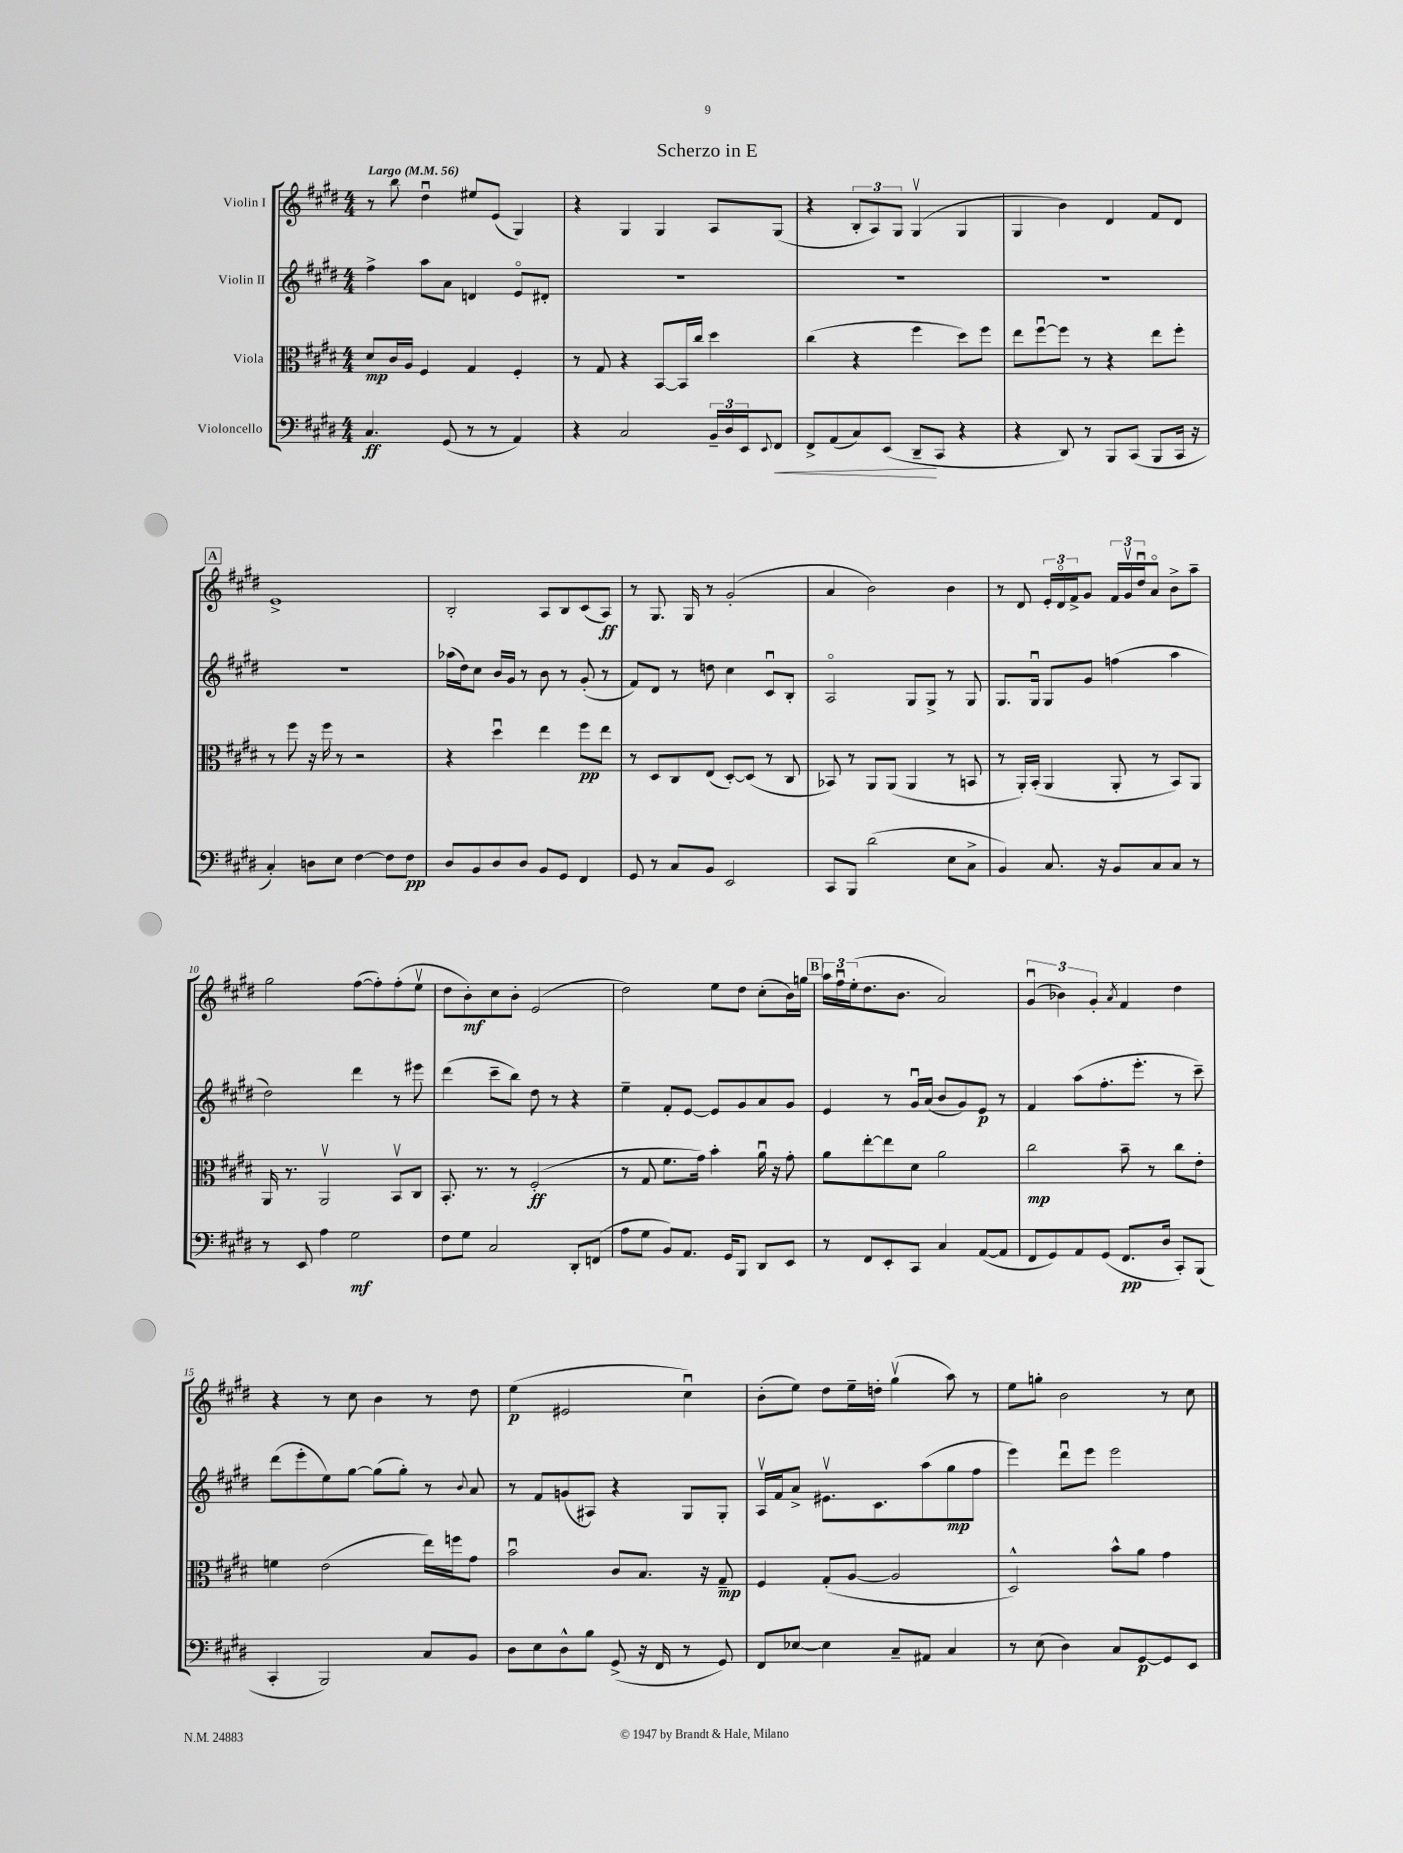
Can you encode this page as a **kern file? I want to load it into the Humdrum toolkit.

**kern	**dynam	**kern	**dynam	**kern	**dynam	**kern	**dynam
*part4	*part4	*part3	*part3	*part2	*part2	*part1	*part1
*staff4	*staff4	*staff3	*staff3	*staff2	*staff2	*staff1	*staff1
*I"Violoncello	*	*I"Viola	*	*I"Violin II	*	*I"Violin I	*
*clefF4	*	*clefC3	*	*clefG2	*	*clefG2	*
*k[f#c#g#d#]	*	*k[f#c#g#d#]	*	*k[f#c#g#d#]	*	*k[f#c#g#d#]	*
*M4/4	*	*M4/4	*	*M4/4	*	*M4/4	*
*MM56	*	*MM56	*	*MM56	*	*MM56	*
=1	=1	=1	=1	=1	=1	=1	=1
!	!	!	!	!	!	!LO:TX:a:B:t=Largo	!
4.C#/	ff	8d#/L	mp	4ff#^\	.	8r	.
.	.	16c#/L	.	.	.	8bb\	.
.	.	16A/JJ	.	.	.	.	.
.	.	4F#/	.	8aa\L	.	4dd#u\	.
(8GG#/	.	.	.	8a\J	.	.	.
8r	.	4G#/	.	4dn/	.	8ee#X/L	.
8r	.	.	.	.	.	(8e/J	.
4AA/)	.	4F#'/	.	8e/L	.	4G#/)	.
.	.	.	.	8d#X'/J	.	.	.
=2	=2	=2	=2	=2	=2	=2	=2
4r	.	8r	.	1r	.	4r	.
.	.	8G#/	.	.	.	.	.
2C#/	.	4r	.	.	.	4G#/	.
.	.	[8BB/L	.	.	.	4G#/	.
.	.	16BB/L]	.	.	.	.	.
.	.	16cc#/JJ	.	.	.	.	.
24BB~/LL	.	4dd#\	.	.	.	8A/L	.
24D#/	.	.	.	.	.	.	.
24EE/J	.	.	.	.	.	.	.
8qqEE/	.	.	.	.	.	.	.
!	!LO:HP:b	!	!	!	!	!	!
8FF#/J	<	.	.	.	.	(8G#/J	.
=3	=3	=3	=3	=3	=3	=3	=3
8FF#^/L	.	(4cc#\	.	1r	.	4r	.
(8AA/	.	.	.	.	.	.	.
8C#/)	.	4r	.	.	.	12B'/L	.
.	.	.	.	.	.	12A/)	.
(8EE/J	.	.	.	.	.	.	.
.	.	.	.	.	.	12G#/J	.
8DD#~/L	.	4ff#\	.	.	.	(4G#v/	.
8CC#/J	[	.	.	.	.	.	.
4r	.	8dd#\L)	.	.	.	4G#/	.
.	.	8ff#\J	.	.	.	.	.
=4	=4	=4	=4	=4	=4	=4	=4
4r	.	8ee\L	.	1r	.	4G#/	.
.	.	[8ff#u\	.	.	.	.	.
8DD#/)	.	8ff#\J]	.	.	.	4b\)	.
8r	.	8r	.	.	.	.	.
8BBB/L	.	4r	.	.	.	4d#/	.
(8CC#/J	.	.	.	.	.	.	.
8BBB/L	.	8ee\L	.	.	.	8f#/L	.
16CC#/Jk	.	8ff#'\J	.	.	.	8d#/J	.
16r	.	.	.	.	.	.	.
!!LO:LB:g=z
!!LO:REH:place=s1:t=A
=5	=5	=5	=5	=5	=5	=5	=5
4C#'/)	.	8r	.	1r	.	1e^	.
.	.	8ff#\	.	.	.	.	.
8Dn\L	.	16r	.	.	.	.	.
.	.	16ff#\	.	.	.	.	.
8E\J	.	8r	.	.	.	.	.
[4F#\	.	2r	.	.	.	.	.
8F#\L]	.	.	.	.	.	.	.
8F#\J	pp	.	.	.	.	.	.
=6	=6	=6	=6	=6	=6	=6	=6
8D#/L	.	4r	.	(16aa-X\LL	.	2B'/	.
.	.	.	.	16dd#\J)	.	.	.
8BB/	.	.	.	8cc#\J	.	.	.
8D#/	.	4dd#u\	.	16b/LL	.	.	.
.	.	.	.	16g#/JJ	.	.	.
8D#/J	.	.	.	8r	.	.	.
8BB/L	.	4ee\	.	8b\	.	8A/L	.
8GG#/J	.	.	.	8r	.	8B/	.
4FF#/	.	8ff#\L	pp	(8g#'/	.	(8c#/	.
.	.	8ee\J	.	8r	.	8A/J)	ff
=7	=7	=7	=7	=7	=7	=7	=7
8GG#/	.	8r	.	8f#/L)	.	8r	.
8r	.	8D#/L	.	8d#/J	.	8.G#/	.
8C#/L	.	8C#/	.	8r	.	.	.
.	.	.	.	.	.	16G#/	.
8BB/J	.	(8E/J	.	8ddn\	.	8r	.
2EE/	.	[8D#'/L)	.	4cc#\	.	(2g#'/	.
.	.	(8D#/J]	.	.	.	.	.
.	.	8r	.	8c#u/L	.	.	.
.	.	8C#/	.	8B'/J	.	.	.
=8	=8	=8	=8	=8	=8	=8	=8
8CC#/L	.	8BB-X/)	.	2A/	.	4a/	.
8BBB/J	.	8r	.	.	.	.	.
(2d#\	.	8AA/L	.	.	.	2b\)	.
.	.	(8AA/J	.	.	.	.	.
.	.	4AA/	.	8G#/L	.	.	.
.	.	.	.	8G#^/J	.	.	.
8E\L	.	8r	.	8r	.	4b\	.
8C#^\J	.	8BBn/	.	8G#/	.	.	.
=9	=9	=9	=9	=9	=9	=9	=9
4BB/)	.	8r	.	8.G#/L	.	8r	.
.	.	16AA'/LL)	.	.	.	8d#/	.
.	.	(16BB'/JJ	.	16G#u/Jk	.	.	.
8.C#/	.	4AA/	.	8G#/L	.	24e'/LL	.
.	.	.	.	.	.	24d#/	.
.	.	.	.	.	.	24f#^/J	.
.	.	.	.	8g#/J	.	8g#/J	.
16r	.	.	.	.	.	.	.
8BB/L	.	8AA'/	.	(4ffn\	.	24f#/LL	.
.	.	.	.	.	.	24g#v/	.
.	.	.	.	.	.	24dd#u/J	.
8C#/	.	8r	.	.	.	8a/J	.
8C#/J	.	8BB/L)	.	4aa\	.	8b^\L	.
8r	.	8AA/J	.	.	.	8aa~\J	.
!!LO:LB:g=z
=10	=10	=10	=10	=10	=10	=10	=10
8r	.	16AA/	.	2dd#\)	.	2gg#\	.
.	.	8.r	.	.	.	.	.
8EE/	.	.	.	.	.	.	.
4A\	.	2AAv/	.	.	.	.	.
2G#\	mf	.	.	4ddd#\	.	([8ff#\L	.
.	.	.	.	.	.	8ff#'\])	.
.	.	8BBv/L	.	8r	.	(8ff#'\	.
.	.	8C#/J	.	8eee#X\	.	8eev\J	.
=11	=11	=11	=11	=11	=11	=11	=11
8F#\L	.	8.BB'/	.	(4ddd#\	.	8dd#\L	.
8G#\J	.	.	.	.	.	8b'\)	mf
.	.	8.r	.	.	.	.	.
2C#/	.	.	.	8ccc#~\L	.	8cc#\	.
.	.	8r	.	8bb\J)	.	8b'\J	.
.	.	(2F#'/	ff	8dd#\	.	(2e/	.
.	.	.	.	8r	.	.	.
8DD#'/L	.	.	.	4r	.	.	.
(8FFn/J	.	.	.	.	.	.	.
=12	=12	=12	=12	=12	=12	=12	=12
8A\L	.	8r	.	4ee~\	.	2dd#\)	.
8G#\J	.	8G#/	.	.	.	.	.
8BB/L)	.	8.f#\L	.	8f#'/L	.	.	.
8.AA/J	.	.	.	[8e/J	.	.	.
.	.	16g#\Jk)	.	.	.	.	.
.	.	4b'\	.	8e/L]	.	8ee\L	.
16GG#/KL	.	.	.	.	.	.	.
8BBB/J	.	.	.	8g#/	.	8dd#\J	.
8DD#/L	.	16au\	.	8a/	.	(8cc#'\L	.
.	.	16r	.	.	.	.	.
8EE/J	.	8g#'\	.	8g#/J	.	16b\L)	.
.	.	.	.	.	.	16ggn\JJ	.
!!LO:REH:place=s1:t=B
=13	=13	=13	=13	=13	=13	=13	=13
8r	.	8a\L	.	4e/	.	24aa\LL	.
.	.	.	.	.	.	24ff#u\	.
.	.	.	.	.	.	(24ee'\J	.
8FF#/L	.	[8ee'\	.	.	.	8.dd#\	.
8EE'/	.	8ee\]	.	8r	.	.	.
.	.	.	.	.	.	8.b\J	.
8CC#/J	.	8d#\J	.	16g#u/LL	.	.	.
.	.	.	.	(16a/JJ	.	.	.
4C#/	.	2a\	.	8b/L	.	2a/)	.
.	.	.	.	8g#/)	.	.	.
([8AA/L	.	.	.	8e/J	p	.	.
8AA/J]	.	.	.	8r	.	.	.
=14	=14	=14	=14	=14	=14	=14	=14
8FF#/L	.	2cc#\	mp	4f#/	.	(6g#u/	.
8GG#/)	.	.	.	.	.	.	.
.	.	.	.	.	.	6b-X\)	.
8AA/	.	.	.	(8aa\L	.	.	.
.	.	.	.	.	.	6g#'/	.
(8GG#/J	.	.	.	8.ff#'\	.	.	.
.	.	.	.	.	.	8qa/	.
8.FF#/L	pp	8b~\	.	.	.	4f#/	.
.	.	.	.	8.eee'\J	.	.	.
.	.	8r	.	.	.	.	.
16D#/Jk	.	.	.	.	.	.	.
8CC#'/L)	.	8cc#\L	.	8r	.	4dd#\	.
(8BBB/J	.	8e'\J	.	8ccc#~\)	.	.	.
!!LO:LB:g=z
=15	=15	=15	=15	=15	=15	=15	=15
4CC#'/	.	4fn\	.	(8ddd#\L	.	4r	.
.	.	.	.	8eee'\	.	.	.
2BBB/)	.	(2e\	.	8ee\)	.	8r	.
.	.	.	.	[8gg#\J	.	8cc#\	.
.	.	.	.	(8gg#\L]	.	4b\	.
.	.	.	.	8gg#'\J)	.	.	.
8C#/L	.	16ee\LL)	.	8r	.	8r	.
.	.	16ffn\J	.	.	.	.	.
.	.	.	.	8qqb/	.	.	.
8BB/J	.	8g#\J	.	8a/	.	8dd#\	.
=16	=16	=16	=16	=16	=16	=16	=16
8D#\L	.	2bu\	.	8r	.	(4ee\	p
8E\	.	.	.	8f#/L	.	.	.
8D#^^\	.	.	.	(8gn/	.	2e#X/	.
8B\J	.	.	.	8A#X/J)	.	.	.
(8GG#^/	.	8c#/L	.	4r	.	.	.
16r	.	8.B/J	.	.	.	.	.
16FF#/	.	.	.	.	.	.	.
8r	.	.	.	8G#/L	.	4cc#u\)	.
.	.	16r	.	.	.	.	.
8GG#/)	.	8G#~/	mp	8G#'/J	.	.	.
=17	=17	=17	=17	=17	=17	=17	=17
8FF#/L	.	4F#/	.	16Av/LL	.	(8b'\L	.
.	.	.	.	16f#/J	.	.	.
[8E-X/J	.	.	.	8a^/J	.	8ee\J)	.
4E-\]	.	(8G#'/L	.	8.e#Xv\L	.	8dd#\L	.
.	.	[8A/J	.	.	.	16ee~\L	.
.	.	.	.	8.c#\	.	16ddn'\JJ	.
8C#~/L	.	2A/]	.	.	.	(4gg#v\	.
8AA#X/J	.	.	.	(8aa\	.	.	.
4C#/	.	.	.	8gg#\	mp	8aa\)	.
.	.	.	.	8ff#\J	.	8r	.
=18	=18	=18	=18	=18	=18	=18	=18
8r	.	2D#^^/)	.	4eee\)	.	8ee\L	.
(8E\	.	.	.	.	.	8ggn'\J	.
4D#\)	.	.	.	8ddd#u\L	.	2b\	.
.	.	.	.	8eee\J	.	.	.
8C#/L	.	8b^^\L	.	2eee\	.	.	.
[8GG#/	p	8a\J	.	.	.	.	.
8GG#/]	.	4g#\	.	.	.	8r	.
8EE/J	.	.	.	.	.	8cc#\	.
==	==	==	==	==	==	==	==
*-	*-	*-	*-	*-	*-	*-	*-
